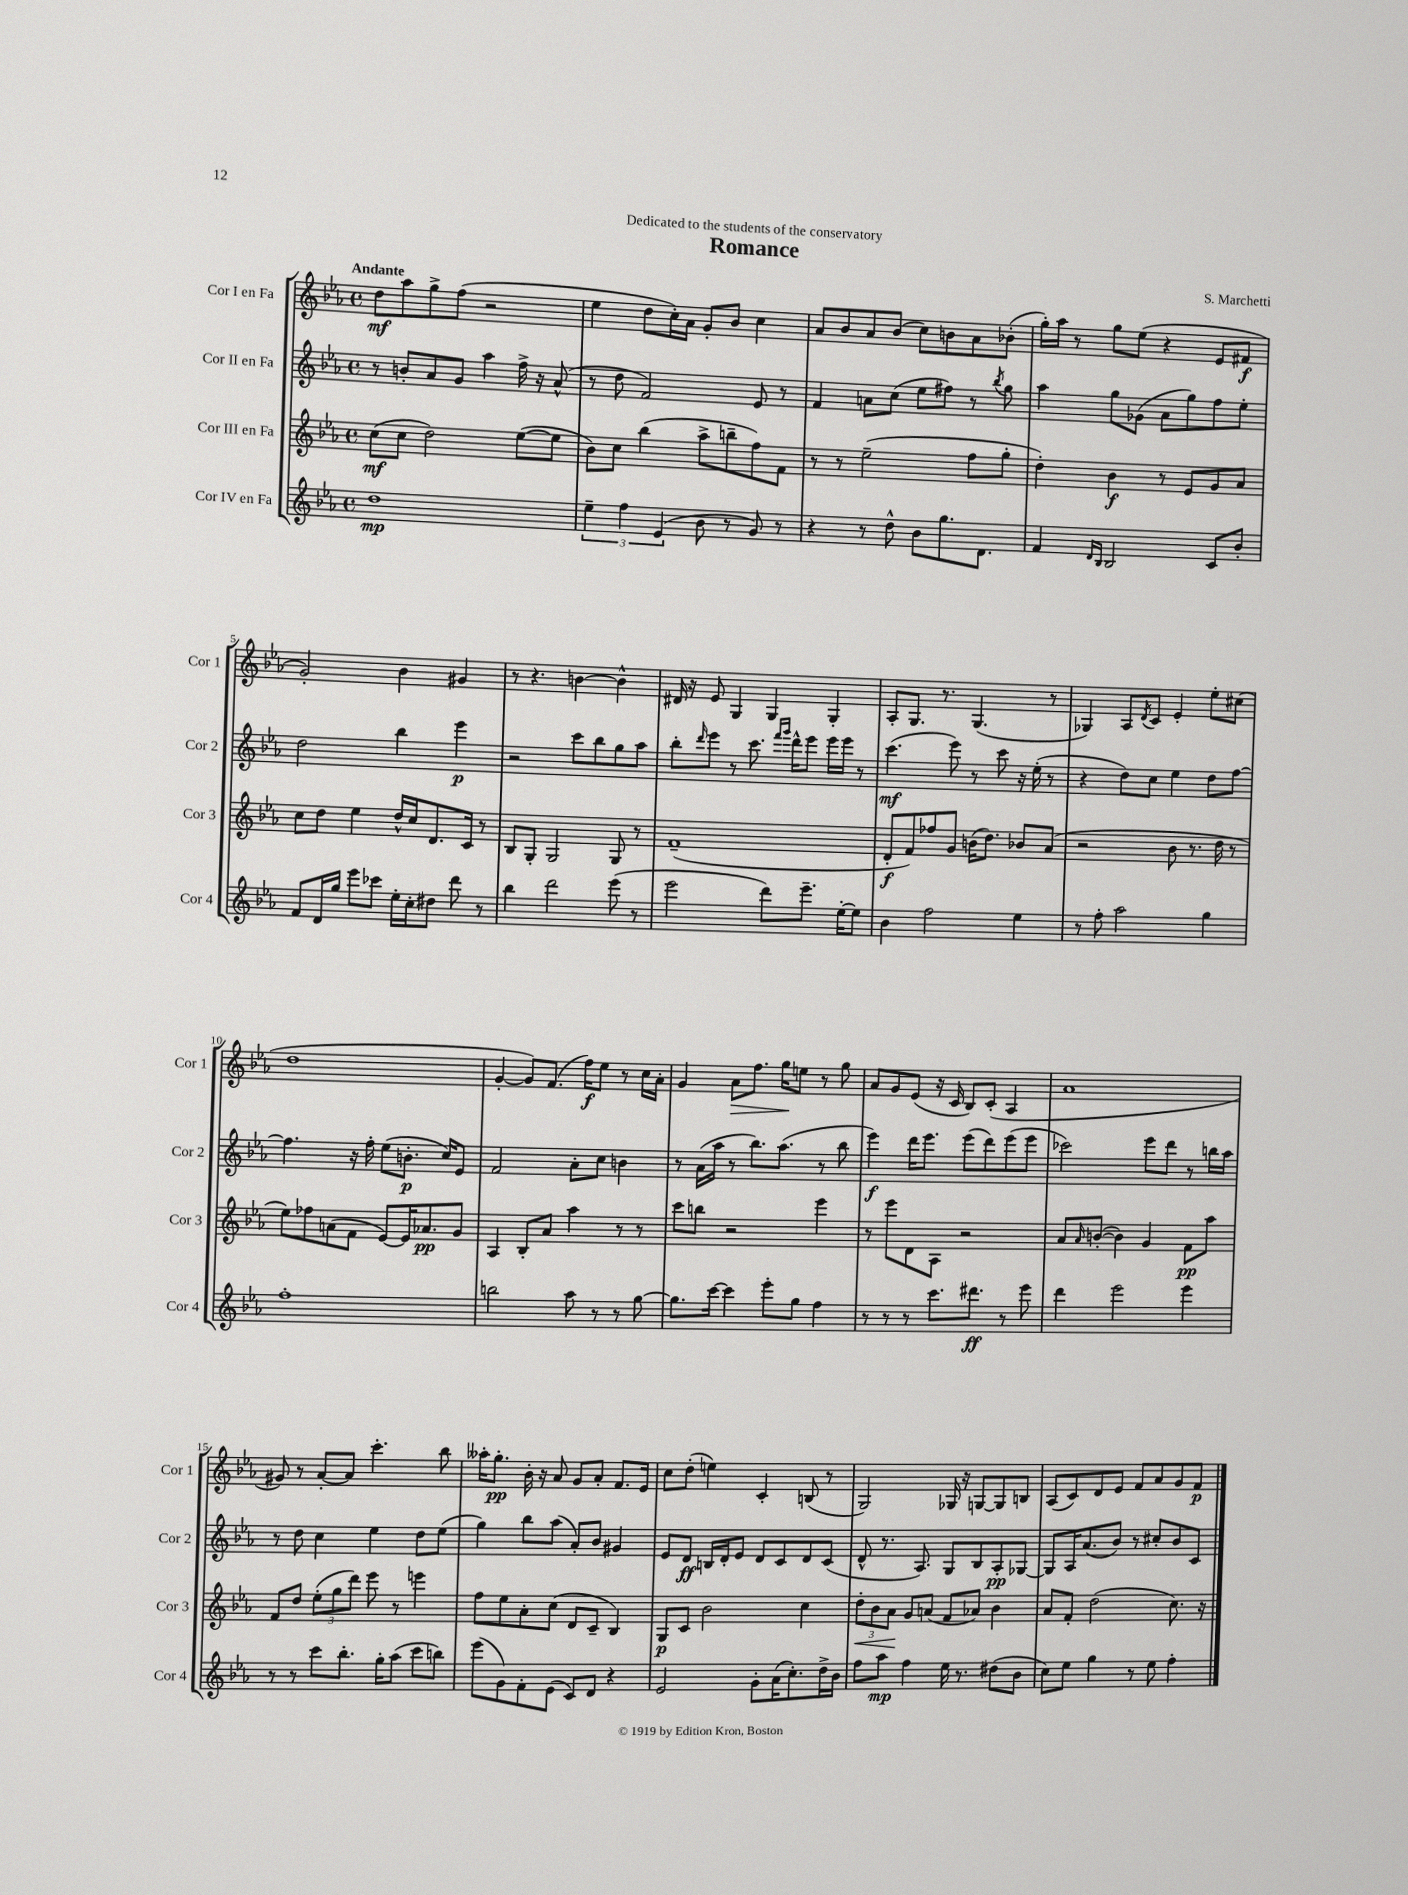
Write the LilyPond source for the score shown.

\header { title = "Romance" composer = "S. Marchetti" dedication = "Dedicated to the students of the conservatory" }
<<
\new StaffGroup <<
\new Staff = "s0" \with { instrumentName = "Cor I en Fa" shortInstrumentName = "Cor 1" } {
    \clef treble \key ees \major \defaultTimeSignature \time 4/4 \tempo "Andante"
    d''8\mf aes''8 g''8-> f''8( r2 |
    ees''4 d''8 c''16-.) aes'16 g'8-. bes'8 c''4 |
    aes'8 bes'8 aes'8 bes'8( c''8) b'8 aes'8 bes'8-.( |
    g''16-.) aes''16 r8 g''8 ees''8( r4 ees'8 fis'8\f |
    g'2-.) bes'4 gis'4 |
    r8 r4. b'4~ b'4-^ |
    dis'16 r16 ees'8 g4 g4 g4-. |
    aes8-. g8. r8. g4.( r8 |
    ges4) aes8 \acciaccatura { d'8 } c'8 ees'4-. ees''8-. cis''8( |
    d''1 |
    g'4~-. g'8) f'8.( f''16\f) ees''8 r8 c''16 aes'16-. |
    g'4 aes'8\> f''8. g''16\! e''8 r8 g''8 |
    aes'8 g'8 ees'8( r16 c'16 bes8) c'8-.( aes4 |
    aes'1 |
    gis'8) r8 aes'8~-. aes'8 c'''4.-. bes''8 |
    aeses''16-. g''8.-.\pp bes'16-. r16 aes'8 g'8 aes'8-. f'8. ees'16 |
    c''8 d''8-.( e''4) c'4-. b8( r8 |
    g2) ges16 r16 g8~ g8 b8 |
    aes8( c'8) d'8 ees'8 f'8 aes'8 g'8 f'8\p \bar "|." |
}
\new Staff = "s1" \with { instrumentName = "Cor II en Fa" shortInstrumentName = "Cor 2" } {
    \clef treble \key ees \major \defaultTimeSignature \time 4/4
    r8 b'8-. aes'8 g'8 aes''4 f''16-> r16 aes'8-^( |
    r8 d''8 f'2) ees'8 r8 |
    f'4 a'8 c''8( ees''8 fis''8) r8 \acciaccatura { bes''8 } g''8 |
    aes''4 g''8 ges'8( aes'8 g''8) f''8 ees''8-. |
    d''2 bes''4 ees'''4\p |
    r2 c'''8 bes''8 g''8 aes''8 |
    bes''8-. \grace { d'''16 } ees'''8 r8 c'''8. \grace { f'''16 g'''16 } d'''16-^ ees'''8 ees'''16 ees'''16 r8 |
    c'''4.\mf( ees'''8) r8 c'''8 r16 ees''16-.( r8 |
    r4 d''8) c''8 ees''4 d''8 f''8~ |
    f''4. r16 f''16-. ees''8( b'8.-.\p c''16) ees'8 |
    f'2 aes'8-. c''8 b'4 |
    r8 aes'16( aes''16 r8 bes''8.) aes''8.( r8 bes''8 |
    ees'''4\f) d'''16 ees'''8. ees'''8( d'''8) ees'''8( ees'''8 |
    ces'''2) ees'''8 d'''8 r8 b''16 aes''16 |
    r8 d''8 c''4 ees''4 d''8 ees''8( |
    g''4) bes''8 aes''8( aes'8-.) bes'8 gis'4 |
    ees'8 d'8\ff b16 d'16-. ees'8 d'8 c'8 d'8 c'8( |
    d'8-^ r8. aes8.) g8 bes8 aes8-.\pp ges8~ |
    ges8 aes16 aes'8.( bes'8) r8 cis''8-. bes'8 c'8 \bar "|." |
}
\new Staff = "s2" \with { instrumentName = "Cor III en Fa" shortInstrumentName = "Cor 3" } {
    \clef treble \key ees \major \defaultTimeSignature \time 4/4
    c''8\mf( c''8 d''2) ees''8~( ees''8 |
    bes'8) c''8 bes''4( aes''8-> b''8-- f''8) f'8 |
    r8 r8 ees''2--( f''8 g''8-. |
    d''4-.) bes'4\f r8 ees'8 g'8 aes'8 |
    c''8 d''8 ees''4 d''16-^ c''16 d'8. c'16 r8 |
    bes8 g8-. g2 g8 r8 |
    f'1--( |
    d'8-.\f f'8) fes''8 g'8 b'16( d''8.) bes'8 aes'8( |
    r2 bes'8 r8. d''16 r8 |
    ees''8) fes''8 a'8( f'8 ees'8~) ees'16 aes'8.\pp g'8 |
    aes4 bes8-. aes'8 aes''4 r8 r8 |
    c'''8 b''8 r2 ees'''4 |
    r8 ees'''8 d'8 aes8 r2 |
    aes'8 \grace { aes'16 } b'8~-.( b'4) g'4 f'8\pp aes''8 |
    f'8 d''8 \tuplet 3/2 { ees''8-.( g''8 d'''8) } ees'''8 r8 e'''4 |
    f''8 ees''8 aes'8-. c''8( d'8 c'8-- bes4) |
    g8\p c'8 bes'2 c''4 |
    \tuplet 3/2 { d''8-.\< bes'8 aes'8\! } g'8 a'8( f'8 aes'8) bes'4 |
    aes'8 f'8-. d''2( c''8.) r16 \bar "|." |
}
\new Staff = "s3" \with { instrumentName = "Cor IV en Fa" shortInstrumentName = "Cor 4" } {
    \clef treble \key ees \major \defaultTimeSignature \time 4/4
    d''1\mp |
    \tuplet 3/2 { ees''4-- f''4 ees'4( } bes'8 r8 g'8) r8 |
    r4 r8 d''8-^ bes'8 g''8. d'8. |
    f'4 \grace { d'16 bes16 } bes2 c'8 bes'8-. |
    f'8 d'16 g''16 ees'''8 ces'''8 ees''16-. c''16-. dis''8 d'''8 r8 |
    bes''4 d'''2 ees'''8( r8 |
    ees'''2 d'''8) ees'''8.-- ees''16~-. ees''8 |
    bes'4 f''2 ees''4 |
    r8 f''8-. aes''2 g''4 |
    f''1-. |
    b''2 aes''8 r8 r8 g''8~ |
    g''8. c'''16~ c'''4 ees'''8-. g''8 f''4 |
    r8 r8 r8 c'''8. dis'''8.\ff r8 ees'''8 |
    d'''4 ees'''2 ees'''4 |
    r8 r8 c'''8 bes''8.-. g''16-. aes''8( c'''8 b''8) |
    ees'''8( g'8) f'8-. ees'8( c'8) d'8 r4 |
    ees'2 g'8-. aes'16( c''8.-.) d''16-> bes'16 |
    f''8 aes''8\mp f''4 ees''16 r8. dis''8( bes'8 |
    c''8) ees''8 g''4 r8 ees''8 f''4-. \bar "|." |
}
>>
>>
